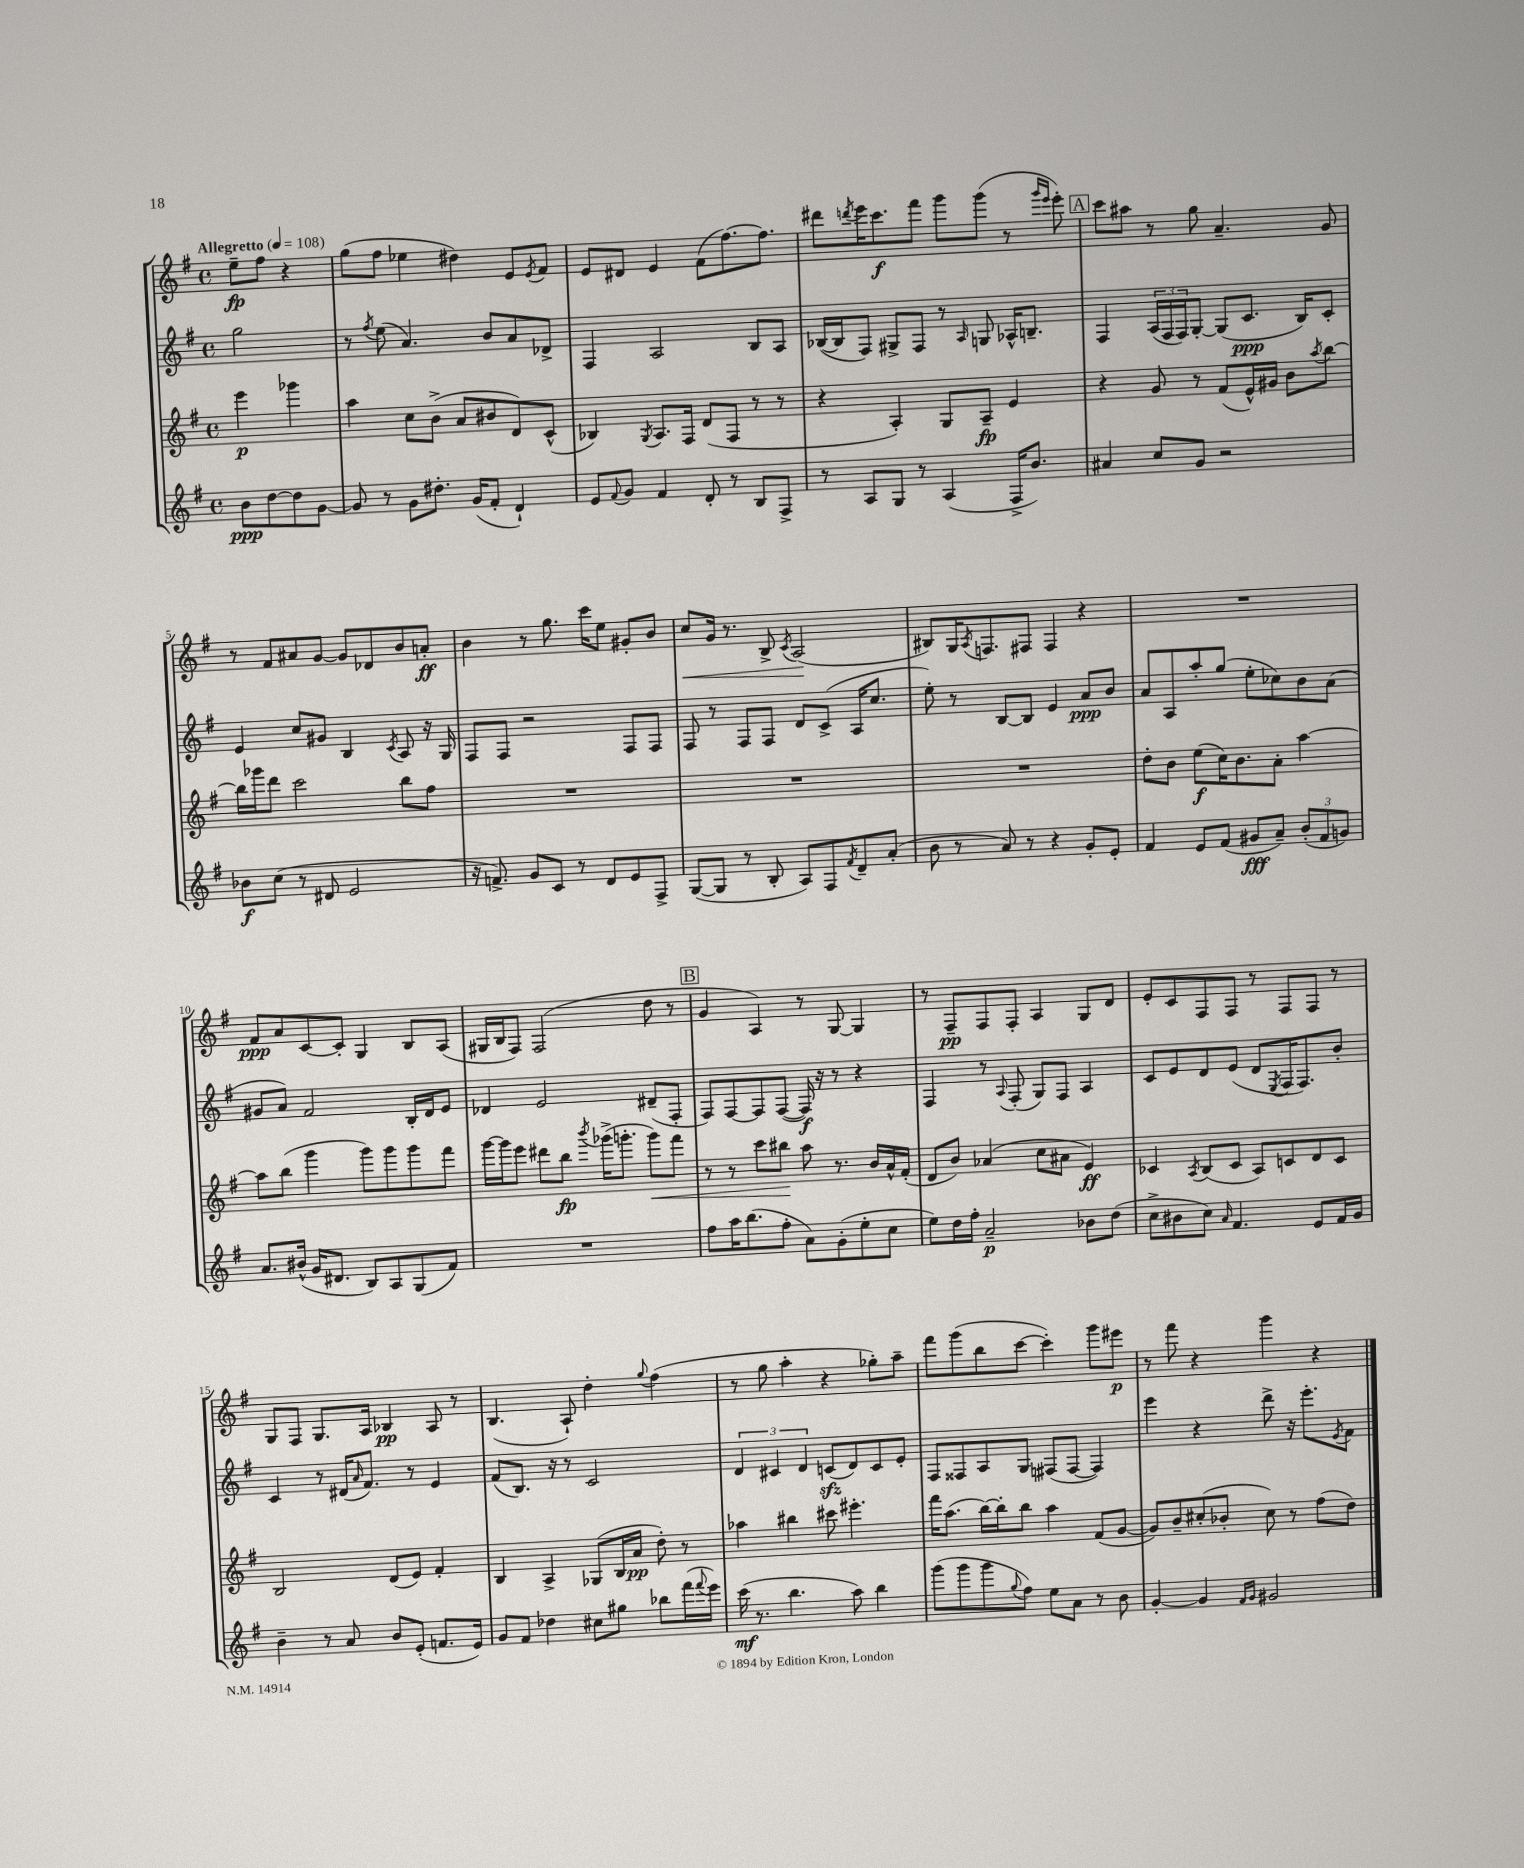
<<
\new StaffGroup <<
\new Staff = "s0" {
    \clef treble \key g \major \defaultTimeSignature \time 4/4 \partial 2 \tempo "Allegretto" 4 = 108
    e''8--\fp fis''8 r4 |
    g''8( fis''8 ees''4 dis''4) e'8 \acciaccatura { e'8 } fis'8 |
    e'8 dis'8 e'4 fis'8( fis''8.~) fis''8. |
    dis'''8 \acciaccatura { d'''8 } e'''16 c'''8.\f fis'''8 g'''8 g'''8( r8 \grace { g'''16 e'''16 } e'''8-.) |
    \mark \markup { \box "A" } c'''8 ais''8 r8 g''8 a'4.-- g'8 |
    r8 fis'8 ais'8 g'8~ g'8 des'8 b'8 a'8-.\ff |
    b'4 r8 g''8. c'''16 e''8 gis'8-. b'8 |
    c''8\< g'16 r8. b8-> \acciaccatura { c'8 } a2\!( |
    bis8) g16 \acciaccatura { a8 } f8. fis8 fis4 r4 |
    R1 |
    fis'8\ppp a'8 c'8~ c'8-. g4 b8 a8( |
    gis16 b16 fis8) fis2( d''8 r8 |
    \mark \markup { \box "B" } g'4 a4) r8 g8~ g4 |
    r8 fis8--\pp fis8 fis8-. a4 g8 d'8 |
    e'8-. c'8 fis8 fis8 r8 fis8 fis8 r8 |
    g8 fis8 g8. a16 bes4\pp a8 r8 |
    b4.( a8-!) d''4-. \appoggiatura { g''8 } fis''4( |
    r8 g''8 a''4-. r4 ges''8-.) a''8-- |
    fis'''8 g'''8( b''8 c'''8~ c'''4-.) g'''8 eis'''8\p |
    r8 fis'''8 r4 g'''4 r4 \bar "|." |
}
\new Staff = "s1" {
    \clef treble \key g \major \defaultTimeSignature \time 4/4 \partial 2
    g''2 |
    r8 \acciaccatura { fis''8 } e''8( a'4.) b'8 a'8 des'8-> |
    fis4 a2 b8 a8 |
    bes16~( bes16 fis8) gis8-> fis8 r8 \grace { a16 } g8 aes16-^ b8.-- |
    \mark \markup { \box "A" } fis4 \tuplet 3/2 { a16( fis16 fis16) } g8~-. g8( c'8.\ppp b16) c'8-. |
    e'4 c''8 gis'8 b4 \acciaccatura { c'8 } a8 r16 g16 |
    fis8 fis8 r2 fis8 fis8 |
    fis8 r8 fis8 fis8 d'8 c'8->( a16 c''8. |
    e''8-.) r8 b8~ b8 e'4 a'8\ppp b'8 |
    a'8 a8 a''8-. g''8( e''8-. ces''8) b'8 a'8( |
    gis'8 a'8) fis'2 b16-. d'16 e'8 |
    des'4 e'2 dis'8--( fis8-. |
    \mark \markup { \box "B" } fis8) fis8~ fis8 fis8~( fis16\f) r16 r8 r4 |
    fis4 r8 \appoggiatura { a8 } fis8-.( g8) fis8 a4 |
    c'8 e'8 d'8 e'8( d'8 \acciaccatura { e8 } fis16 fis8.) b'8-. |
    c'4 r8 dis'16( \grace { a'16 } fis'8.) r8 e'4 |
    fis'8( b8.) r16 r8 c'2 |
    \tuplet 3/2 { d'4 cis'4 d'4 } c'8\sfz( d'8) c'8 e'8-. |
    fis8 fisis8 a8 g8 fis8( fis8~ fis4) |
    e'''4 r4 d'''8-> r16 e'''8.-. \acciaccatura { e'8 } fis'8 \bar "|." |
}
\new Staff = "s2" {
    \clef treble \key g \major \defaultTimeSignature \time 4/4 \partial 2
    e'''4\p ges'''4 |
    a''4 c''8 b'8->( a'8 bis'8 d'8) c'8-^( |
    bes4) \acciaccatura { g8 } a8. fis16 d'8( fis8 r8 r8 |
    r4 a4-.) g8 a8--\fp e'4 |
    \mark \markup { \box "A" } r4 g'8 r8 fis'8( e'16-^) gis'16 b'8 \acciaccatura { a''8 } b''8~ |
    b''16 ges'''16 d'''8 c'''2 b''8 fis''8 |
    R1 |
    R1 |
    R1 |
    d''8-. b'8 e''8\f( c''16) b'8. a'8-. a''4~ |
    a''8 b''8( g'''4 g'''8) g'''8 g'''8 fis'''8 |
    g'''16~ g'''16 e'''8 dis'''8 b''8\fp \acciaccatura { b'''8 } ges'''16->( g'''8.-. g'''8\<) fis'''8 |
    \mark \markup { \box "B" } r8 r8 c'''8 bis''8\! a''8 r8. b'16 a'16-^ fis'16-.( |
    d'8 b'8) aes'4( c''8 ais'8 e'4\ff) |
    ces'4 \acciaccatura { a8 } b8( ces'8 a8) c'8 d'8 c'8 |
    b2 d'8( e'8) fis'4-. |
    b4 a4-> ges8( b16 a'16\pp d''8-.) r8 |
    aes''4 bis''4 cis'''8 eis'''4.-. |
    fis'''16 a''8.( b''16~) b''16-. b''8 a''4 fis'8( g'8~ |
    g'8) b'8-- cis''8-.( bes'8-. cis''8) r8 fis''8( d''8) \bar "|." |
}
\new Staff = "s3" {
    \clef treble \key g \major \defaultTimeSignature \time 4/4 \partial 2
    b'8\ppp d''8~ d''8 g'8~ |
    g'8 r8 g'8 dis''8.-. g'16( fis'8-. d'4-!) |
    e'8 \appoggiatura { fis'8 } g'8 fis'4 d'8-. r8 b8 fis8-> |
    r8 a8 g8 r8 a4( fis16-> b'8.) |
    \mark \markup { \box "A" } ais'4 c''8 g'8 r2 |
    bes'8\f c''8( r8 dis'8 e'2 |
    r16 f'8.->) g'8 c'8 r8 d'8 e'8 fis8-> |
    g8~( g8 r8 b8-. a8) fis8 \acciaccatura { fis'8 } d'8-- a'8-.( |
    b'8 r8 a'8) r8 r4 g'8-. e'8-. |
    fis'4 e'8 fis'8( gis'8\fff a'8--) \tuplet 3/2 { b'8-.( fis'8 g'8) } |
    a'8. bis'16-^( g'16 dis'8. b8) a8 g8( fis'8) |
    R1 |
    \mark \markup { \box "B" } fis''8 a''16 b''8.( fis''8-. a'8) g'8-.( e''8-. c''8 |
    e''8) d''16 fis''16-. a'2--\p bes'8 d''8( |
    c''8-> bis'8 c''8) \grace { a'16 } fis'4. e'8 fis'16 g'16 |
    b'4-- r8 a'8 b'8 e'8-.( f'8. e'16) |
    g'8 fis'8 des''4 cis''8 gis''8 bes''8 fis'''16( \appoggiatura { fis'''8 } e'''16) |
    c'''16\mf( r8. b''4. a''8) b''4 |
    g'''8( g'''8 g'''8 \appoggiatura { g''8 } fis''8) e''8 a'8 r8 b'8 |
    g'4~-. g'4 \grace { fis'16 g'16 } gis'2 \bar "|." |
}
>>
>>
